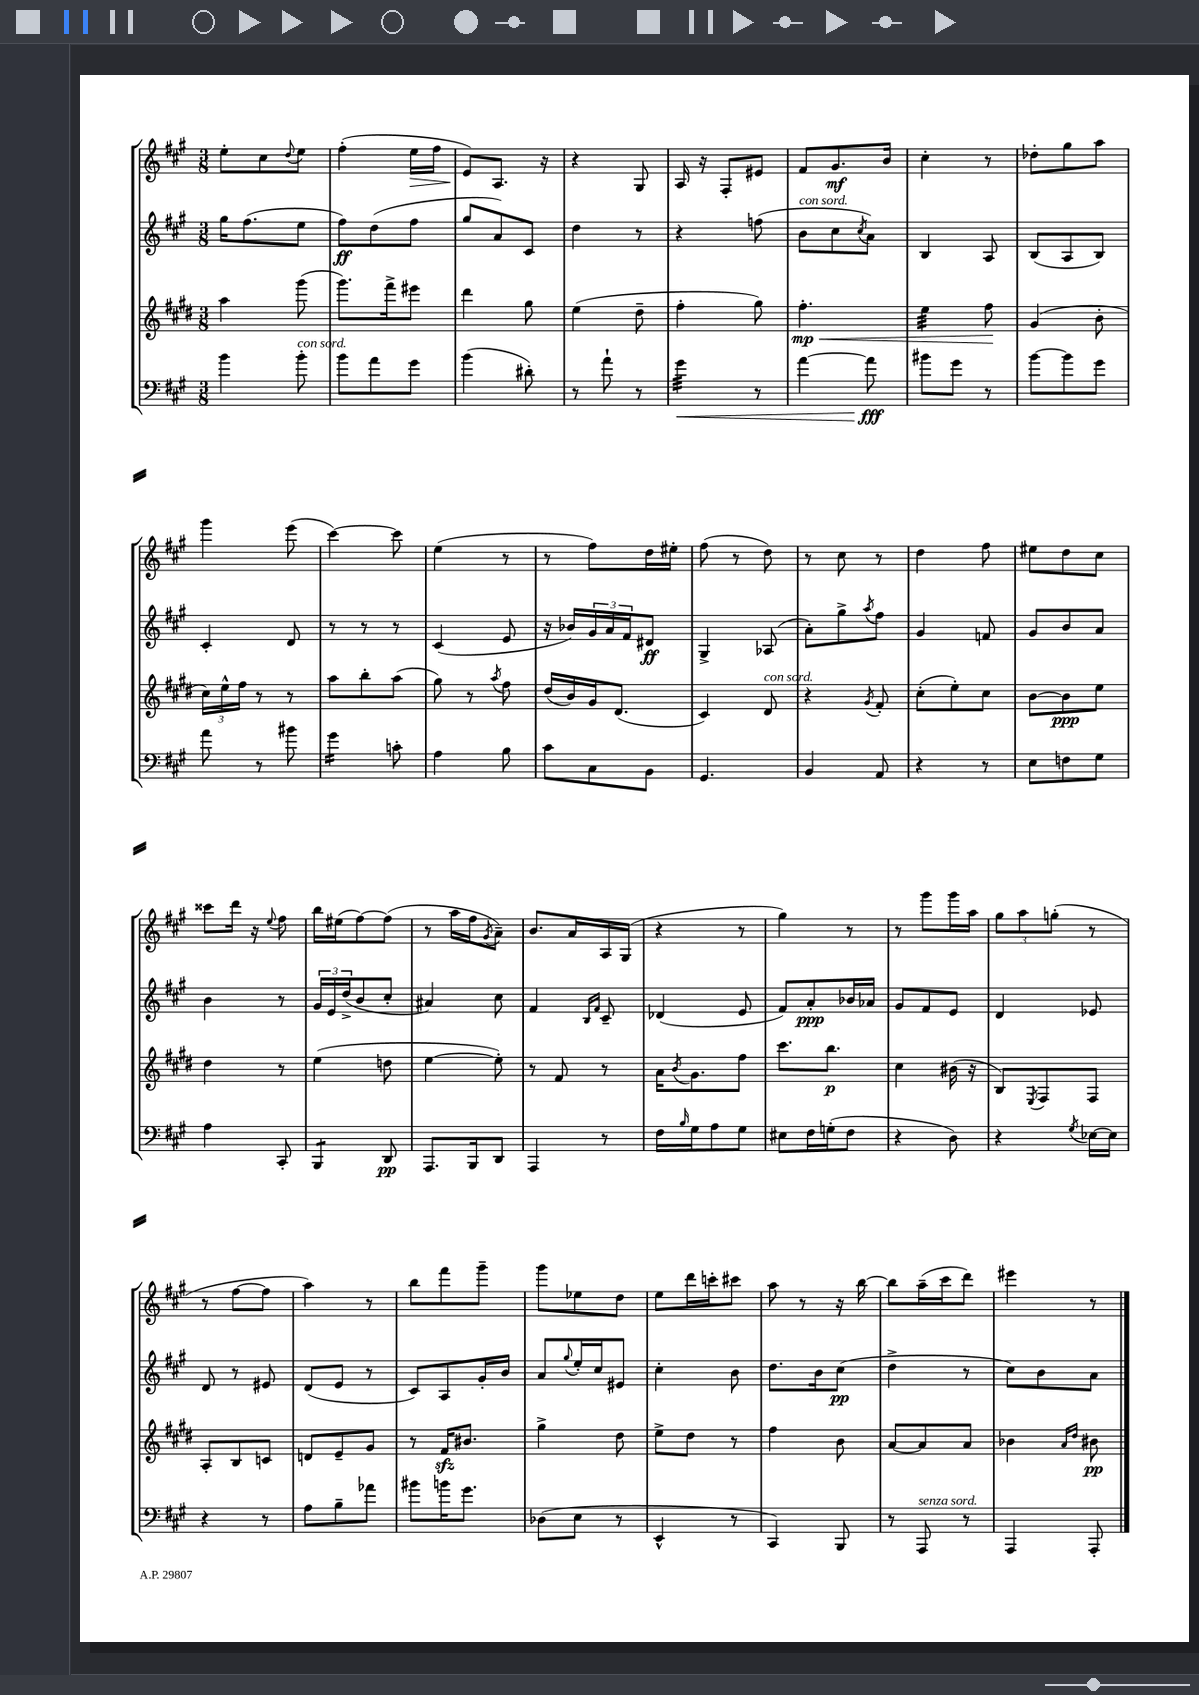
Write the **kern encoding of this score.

**kern	**dynam	**kern	**dynam	**kern	**dynam	**kern	**dynam
*part4	*part4	*part3	*part3	*part2	*part2	*part1	*part1
*staff4	*staff4	*staff3	*staff3	*staff2	*staff2	*staff1	*staff1
*clefF4	*	*clefG2	*	*clefG2	*	*clefG2	*
*k[f#c#g#]	*	*k[f#c#g#d#]	*	*k[f#c#g#]	*	*k[f#c#g#]	*
*M3/8	*	*M3/8	*	*M3/8	*	*M3/8	*
=130	=130	=130	=130	=130	=130	=130	=130
4b\	.	4aa\	.	16gg#\KL	.	8ee'\L	.
.	.	.	.	(8.ff#\	.	.	.
.	.	.	.	.	.	8cc#\	.
.	.	.	.	.	.	8qqdd/	.
!LO:TX:a:i:t=con sord.	!	!	!	!	!	!	!
8b'\	.	(8ggg#\	.	8ee\J	.	8ee\J	.
=131	=131	=131	=131	=131	=131	=131	=131
8b\L	.	8.ggg#\L)	.	8ff#\L)	ff	(4ff#'\	.
8a\	.	.	.	(8dd\	.	.	.
.	.	16fff#^\k	.	.	.	.	.
!	!	!	!	!	!	!	!LO:HP:b
8g#\J	.	8eee#X\J	.	8ff#\J	.	16ee\LL	>
.	.	.	.	.	.	16ff#\JJ	.
=132	=132	=132	=132	=132	=132	=132	=132
(4b\	.	4ddd#\	.	8gg#/L	.	8e/L)	.
.	.	.	.	8a/)	.	8.A/J	]
8d#X'\)	.	8gg#\	.	8c#/J	.	.	.
.	.	.	.	.	.	16r	.
=133	=133	=133	=133	=133	=133	=133	=133
8r	.	(4ee\	.	4dd\	.	4r	.
8a`\	.	.	.	.	.	.	.
8r	.	8dd#~\	.	8r	.	8G#/	.
=134	=134	=134	=134	=134	=134	=134	=134
!	!LO:HP:b	!	!	!	!	!	!
*tremolo	*	*	*	*	*	*	*
32g#\LLL	<	4ff#'\	.	4r	.	16A/	.
32g#\	.	.	.	.	.	.	.
32g#\	.	.	.	.	.	16r	.
32g#\	.	.	.	.	.	.	.
32g#\	.	.	.	.	.	8F#'/L	.
32g#\	.	.	.	.	.	.	.
32g#\	.	.	.	.	.	.	.
32g#\JJJ	.	.	.	.	.	.	.
*Xtremolo	*	*	*	*	*	*	*
8r	.	8gg#\)	.	(8ffn\	.	8e#X/J	.
=135	=135	=135	=135	=135	=135	=135	=135
!	!	!	!	!LO:TX:a:i:t=con sord.	!	!	!
!	!	!	!LO:HP:b	!	!	!	!
[4a\	.	4.ff#'\	< mp	8b\L	.	8f#/L	.
.	.	.	.	8cc#\	.	8.g#/	mf
.	.	.	.	8qcc#/	.	.	.
8a\]	fff	.	.	8a\J)	.	.	.
.	.	.	.	.	.	16b/Jk	.
.	[	.	.	.	.	.	.
=136	=136	=136	=136	=136	=136	=136	=136
*	*	*tremolo	*	*	*	*	*
8b#X\L	.	32ee\LLL	.	4B/	.	4cc#'\	.
.	.	32ee\	.	.	.	.	.
.	.	32ee\	.	.	.	.	.
.	.	32ee\	.	.	.	.	.
8g#\J	.	32ee\	.	.	.	.	.
.	.	32ee\	.	.	.	.	.
.	.	32ee\	.	.	.	.	.
.	.	32ee\JJJ	.	.	.	.	.
*	*	*Xtremolo	*	*	*	*	*
8r	.	8ff#\	.	8A/	.	8r	.
.	.	.	[	.	.	.	.
=137	=137	=137	=137	=137	=137	=137	=137
[8b\L	.	(4g#/	.	(8B/L	.	8dd-X'\L	.
8b\]	.	.	.	8A/	.	8gg#\	.
8g#\J	.	8b'\	.	8B/J)	.	8aa\J	.
!!LO:LB:g=z
=138	=138	=138	=138	=138	=138	=138	=138
8a\	.	24cc#\LL)	.	4c#'/	.	4ggg#\	.
.	.	24ee^^\	.	.	.	.	.
.	.	24ff#\JJ	.	.	.	.	.
8r	.	8r	.	.	.	.	.
8b#X\	.	8r	.	8d/	.	(8eee\	.
=139	=139	=139	=139	=139	=139	=139	=139
*tremolo	*	*	*	*	*	*	*
16g#\LL	.	8aa\L	.	8r	.	[4ccc#\)	.
16g#\	.	.	.	.	.	.	.
16g#\	.	8bb'\	.	8r	.	.	.
16g#\JJ	.	.	.	.	.	.	.
*Xtremolo	*	*	*	*	*	*	*
8cn'\	.	(8aa\J	.	8r	.	8ccc#\]	.
=140	=140	=140	=140	=140	=140	=140	=140
4A\	.	8gg#\)	.	(4c#/	.	(4ee\	.
.	.	8r	.	.	.	.	.
.	.	8qaa/	.	.	.	.	.
8B\	.	8ff#\	.	8e/	.	8r	.
=141	=141	=141	=141	=141	=141	=141	=141
8c#\L	.	(16dd#/LL	.	16r	.	8r	.
.	.	16b/)	.	16b-X/LL)	.	.	.
8C#\	.	16g#/J	.	24g#/	.	8ff#\L)	.
.	.	.	.	24a/	.	.	.
.	.	(8.d#/J	.	.	.	.	.
.	.	.	.	24f#/J	.	.	.
8BB\J	.	.	.	8d#X/J	ff	16dd\L	.
.	.	.	.	.	.	16ee#X'\JJ	.
=142	=142	=142	=142	=142	=142	=142	=142
4.GG#/	.	4c#/)	.	4G#^/	.	(8ff#\	.
.	.	.	.	.	.	8r	.
!	!	!LO:TX:a:i:t=con sord.	!	!	!	!	!
.	.	8d#/	.	(8A-X/	.	8dd\)	.
=143	=143	=143	=143	=143	=143	=143	=143
4BB/	.	4r	.	8a'\L)	.	8r	.
.	.	.	.	8gg#^\	.	8cc#\	.
.	.	8qg#/	.	8qaa/	.	.	.
8AA/	.	8f#'/	.	8ff#\J	.	8r	.
=144	=144	=144	=144	=144	=144	=144	=144
4r	.	(8cc#'\L	.	4g#/	.	4dd\	.
.	.	8ee'\)	.	.	.	.	.
8r	.	8cc#\J	.	8fn/	.	8ff#\	.
=145	=145	=145	=145	=145	=145	=145	=145
8E\L	.	[8b\L	.	8g#/L	.	8ee#X\L	.
8Fn\	.	8b\]	ppp	8b/	.	8dd\	.
8G#\J	.	8ee\J	.	8a/J	.	8cc#\J	.
!!LO:LB:g=z
=146	=146	=146	=146	=146	=146	=146	=146
4A\	.	4dd#\	.	4b\	.	8ccc##X\L	.
.	.	.	.	.	.	16ddd\Jk	.
.	.	.	.	.	.	16r	.
.	.	.	.	.	.	8qqee/	.
8CC#'/	.	8r	.	8r	.	8ff#\	.
=147	=147	=147	=147	=147	=147	=147	=147
*tremolo	*	*	*	*	*	*	*
8BBB/L	.	(4ee\	.	24g#/LL	.	16bb\LL	.
.	.	.	.	24e/	.	.	.
.	.	.	.	.	.	(16ee#X\J	.
.	.	.	.	(24dd^/J	.	.	.
8BBB/J	.	.	.	8b/	.	[8ff#\)	.
*Xtremolo	*	*	*	*	*	*	*
8DD/	pp	8ddn\	.	8cc#'/J	.	(8ff#\J]	.
=148	=148	=148	=148	=148	=148	=148	=148
8.AAA/L	.	[4ee\	.	4a#X/)	.	8r	.
.	.	.	.	.	.	16aa\LL	.
16BBB/k	.	.	.	.	.	16ff#\J	.
.	.	.	.	.	.	8qg#/	.
8DD/J	.	8ee'\])	.	8cc#\	.	8a~\J)	.
=149	=149	=149	=149	=149	=149	=149	=149
4AAA/	.	8r	.	4f#/	.	8.b/L	.
.	.	8f#/	.	.	.	.	.
.	.	.	.	.	.	16a/L	.
.	.	.	.	16qqB/LL	.	.	.
.	.	.	.	16qqf#/JJ	.	.	.
8r	.	8r	.	8c#~/	.	16A/	.
.	.	.	.	.	.	(16G#/JJ	.
=150	=150	=150	=150	=150	=150	=150	=150
16F#\LL	.	16a\KL	.	(4d-X/	.	4r	.
16qqB/	.	8qb/	.	.	.	.	.
16G#\J	.	8.g#\	.	.	.	.	.
8A\	.	.	.	.	.	.	.
8G#\J	.	8ff#\J	.	8e/	.	8r	.
=151	=151	=151	=151	=151	=151	=151	=151
8E#X\L	.	8.ccc#\L	.	8f#/L)	.	4gg#\)	.
16F#\L	.	.	.	8a'/	ppp	.	.
(16Gn'\J	.	8.bb\J	p	.	.	.	.
8F#\J	.	.	.	16b-X/L	.	8r	.
.	.	.	.	16a-X/JJ	.	.	.
=152	=152	=152	=152	=152	=152	=152	=152
4r	.	4cc#\	.	8g#/L	.	8r	.
.	.	.	.	8f#/	.	8ggg#\L	.
8D\)	.	(16b#X\	.	8e/J	.	16ggg#\L	.
.	.	16r	.	.	.	16aa\JJ	.
=153	=153	=153	=153	=153	=153	=153	=153
4r	.	8B/L)	.	4d/	.	12gg#\L	.
.	.	.	.	.	.	12aa\	.
.	.	8qE/	.	.	.	.	.
.	.	8F#/	.	.	.	.	.
.	.	.	.	.	.	(12ggn'\J	.
8qG#/	.	.	.	.	.	.	.
[16E-X\LL	.	8F#/J	.	8e-X/	.	8r	.
16E-\JJ]	.	.	.	.	.	.	.
!!LO:LB:g=z
=154	=154	=154	=154	=154	=154	=154	=154
4r	.	8A'/L	.	8d/	.	8r	.
.	.	8B/	.	8r	.	[8ff#\L	.
8r	.	8cn/J	.	8e#X/	.	8ff#\J]	.
=155	=155	=155	=155	=155	=155	=155	=155
8A\L	.	8dn/L	.	(8d/L	.	4aa\)	.
8B~\	.	8e~/	.	8e/J	.	.	.
8a-X\J	.	8g#/J	.	8r	.	8r	.
=156	=156	=156	=156	=156	=156	=156	=156
8b#X\L	.	8r	.	8c#/L)	.	8bb\L	.
16bn\K	.	16f#zz/KL	.	8A/	.	8fff#\	.
8.g#\J	.	8.b#X/J	.	.	.	.	.
.	.	.	.	16g#'/L	.	8ggg#~\J	.
.	.	.	.	16b/JJ	.	.	.
=157	=157	=157	=157	=157	=157	=157	=157
(8D-X\L	.	4gg#^\	.	8a/L	.	8ggg#\L	.
.	.	.	.	8qqgg#/	.	.	.
8E\J	.	.	.	16ee'/L	.	8ee-X\	.
.	.	.	.	16cc#/J	.	.	.
8r	.	8dd#\	.	8e#X/J	.	8dd\J	.
=158	=158	=158	=158	=158	=158	=158	=158
4EE^^/	.	8ee^\L	.	4cc#'\	.	8ee\L	.
.	.	8dd#\J	.	.	.	16ddd\L	.
.	.	.	.	.	.	16cccn'\J	.
8r	.	8r	.	8b\	.	8ccc#X\J	.
=159	=159	=159	=159	=159	=159	=159	=159
4CC#/)	.	4ff#\	.	8.dd\L	.	8aa\	.
.	.	.	.	.	.	8r	.
.	.	.	.	16b\k	.	.	.
8BBB/	.	8b\	.	(8cc#\J	pp	16r	.
.	.	.	.	.	.	[16bb\	.
=160	=160	=160	=160	=160	=160	=160	=160
8r	.	[8a/L	.	4dd^\	.	8bb\L]	.
!LO:TX:a:i:t=senza sord.	!	!	!	!	!	!	!
8AAA/	.	8a/]	.	.	.	(16aa~\L	.
.	.	.	.	.	.	16ccc#\J	.
8r	.	8a/J	.	8r	.	8ddd\J)	.
=161	=161	=161	=161	=161	=161	=161	=161
4AAA/	.	4b-X\	.	8cc#\L)	.	4eee#X\	.
.	.	.	.	8b\	.	.	.
.	.	16qqa/LL	.	.	.	.	.
.	.	16qqdd#/JJ	.	.	.	.	.
8AAA'/	.	8b#X\	pp	8a\J	.	8r	.
==	==	==	==	==	==	==	==
*-	*-	*-	*-	*-	*-	*-	*-
